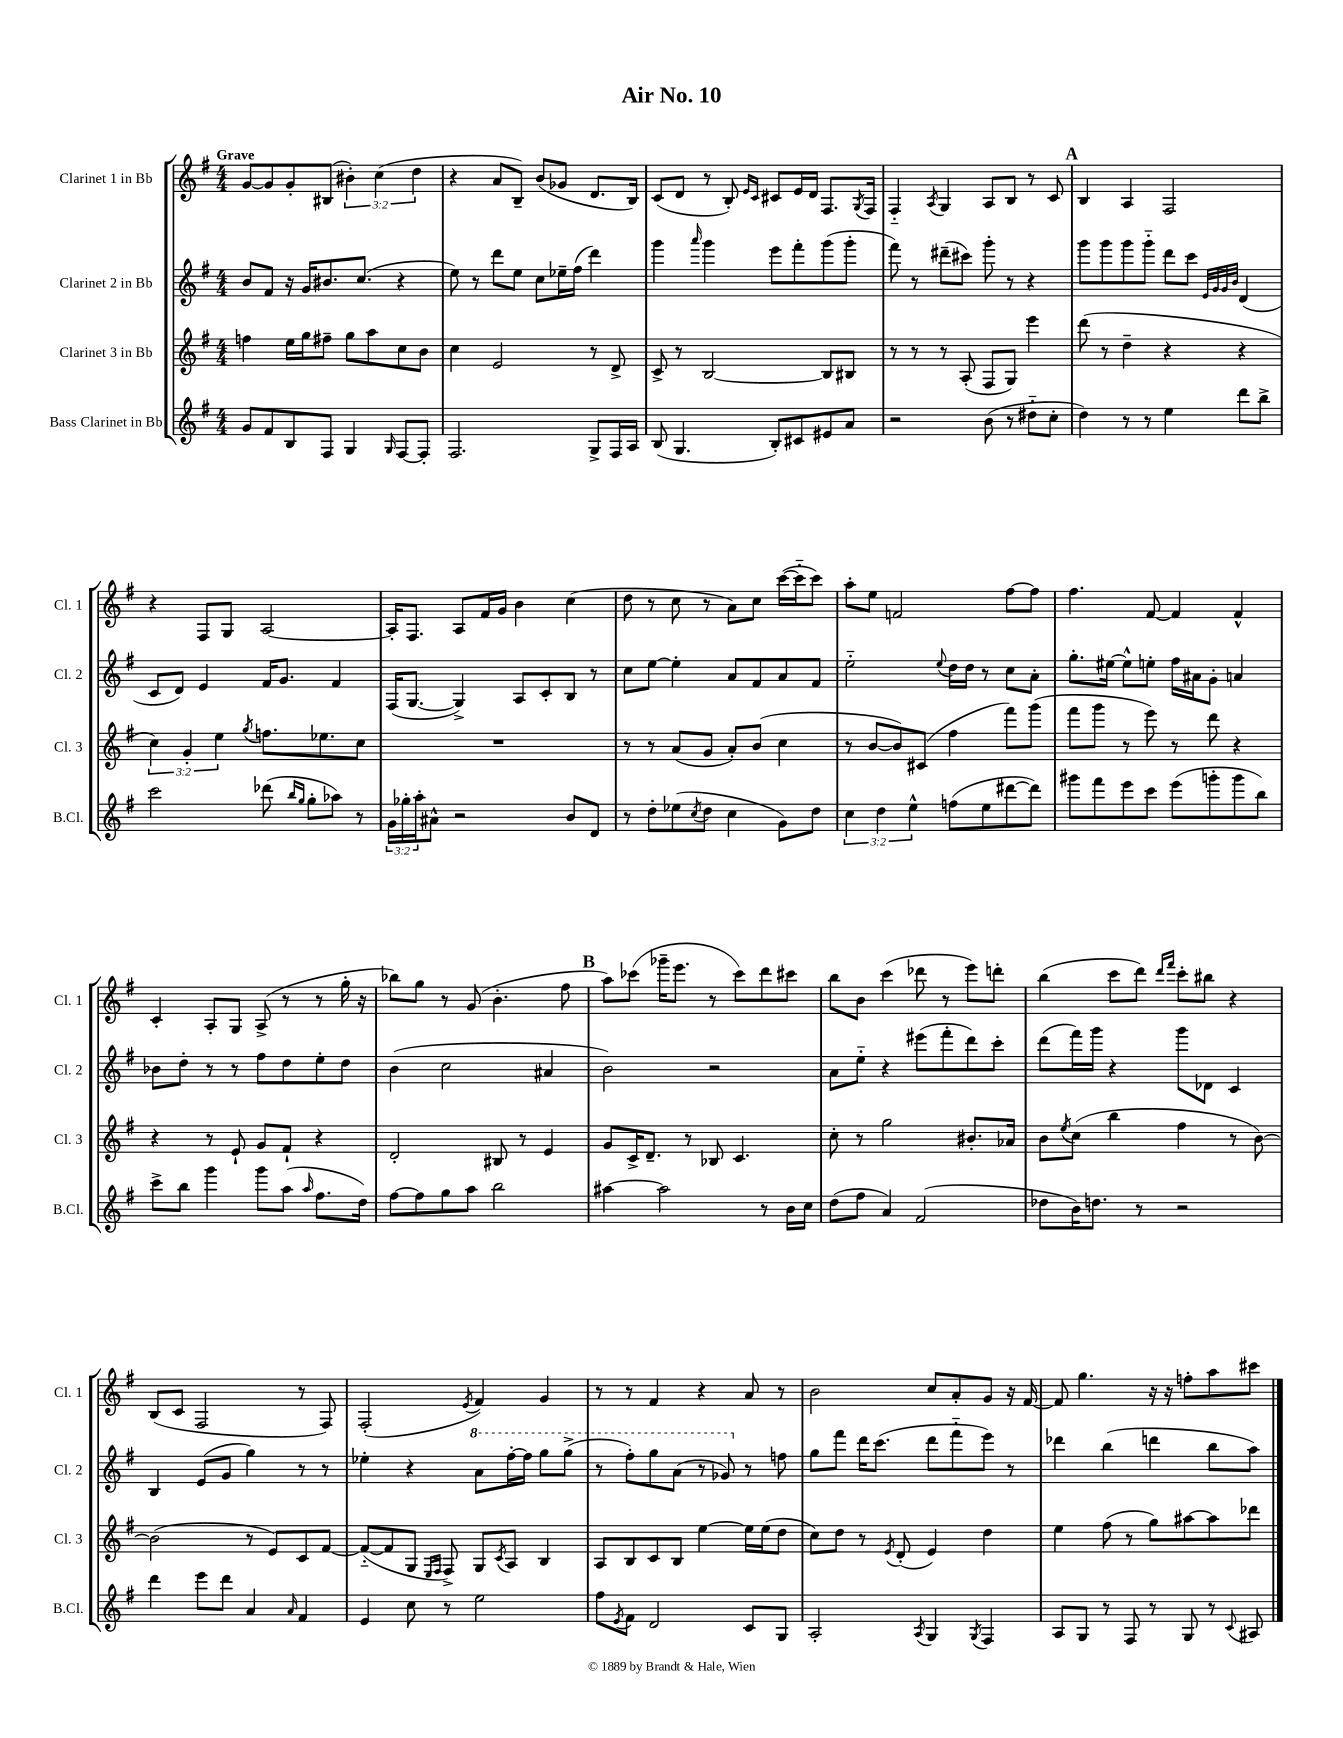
\header { title = "Air No. 10" }
<<
\new StaffGroup <<
\new Staff = "s0" \with { instrumentName = "Clarinet 1 in Bb" shortInstrumentName = "Cl. 1" } {
    \clef treble \key g \major \numericTimeSignature \time 4/4 \override Staff.TupletNumber.text = #tuplet-number::calc-fraction-text \tempo "Grave"
    g'8~ g'8 g'8-. bis8( \tuplet 3/2 { bis'4-.) c''4( d''4 } |
    r4 a'8 b8--) b'8( ges'8 d'8. b16) |
    c'8( d'8 r8 b8-.) \grace { e'16 c'16 } cis'8 e'16 d'16 fis8. \acciaccatura { g8 } fis16 |
    fis4-_ \acciaccatura { a8 } g4 a8 b8 r8 c'8 |
    \mark \markup { \bold "A" } b4 a4 fis2 |
    r4 fis8 g8 a2~ |
    a16-. fis8. a8 fis'16 g'16 b'4 c''4( |
    d''8 r8 c''8 r8 a'8) c''8 c'''16~( c'''16-_ c'''8) |
    a''8-. e''8 f'2 fis''8~ fis''8 |
    fis''4. fis'8~ fis'4 fis'4-^ |
    c'4-. a8-. g8 a8->( r8 r8 g''16-. r16 |
    bes''8) g''8 r8 g'8( b'4.-. fis''8 |
    \mark \markup { \bold "B" } a''8) ces'''8( ges'''16-- e'''8. r8 ces'''8) d'''8 cis'''8 |
    b''8 b'8 c'''4( des'''8 r8 e'''8) d'''8-. |
    b''4( c'''8 d'''8) \grace { d'''16 fis'''16 } c'''8-. bis''8 r4 |
    b8( c'8 fis2 r8 fis8) |
    fis2-.( \acciaccatura { e'8 } fis'4) g'4 |
    r8 r8 fis'4 r4 a'8 r8 |
    b'2 c''8 a'8-. g'8 r16 fis'16~ |
    fis'8 g''4. r16 r16 f''8-. a''8 cis'''8 \bar "|." |
}
\new Staff = "s1" \with { instrumentName = "Clarinet 2 in Bb" shortInstrumentName = "Cl. 2" } {
    \clef treble \key g \major \numericTimeSignature \time 4/4
    b'8 fis'8 r16 g'16 bis'8. c''8.( r4 |
    e''8) r8 d'''8 e''8 c''8 ees''16-- fis''16( d'''4) |
    g'''4 \grace { a'''16 } g'''4 e'''8 fis'''8-. g'''8( g'''8-. |
    fis'''8) r8 dis'''8--( cis'''8) g'''8-. r8 r4 |
    \mark \markup { \bold "A" } g'''8 g'''8 g'''8 g'''8-_ d'''8 c'''8 \grace { e'32 g'32 g'32 b'32 } d'4( |
    c'8 d'8) e'4 fis'16 g'8. fis'4 |
    fis16( g8.~ g4->) a8 c'8-. b8 r8 |
    c''8 e''8~ e''4-. a'8 fis'8 a'8 fis'8 |
    e''2-_ \appoggiatura { e''8 } d''16 d''16 r8 c''8 a'8-. |
    g''8.-. eis''16~ eis''8-^ e''8-. fis''16 ais'16 g'8-. a'4 |
    bes'8 d''8-. r8 r8 fis''8 d''8 e''8-. d''8 |
    b'4( c''2 ais'4 |
    \mark \markup { \bold "B" } b'2) r2 |
    a'8 e''8-_ r4 eis'''8( fis'''8-. d'''8) c'''8-. |
    d'''8( fis'''16) g'''16 r4 g'''8 des'8 c'4 |
    b4 e'8( g'8 g''4) r8 r8 |
    ees''4-. r4 \ottava #1 a''8 fis'''16~-. fis'''16 g'''8 g'''8->( |
    r8 fis'''8-.) g'''8 a''8( r8 ges''8) \ottava #0 r8 f''8 |
    g''8 fis'''8 d'''16 c'''8.( d'''8 fis'''8-_ e'''8) r8 |
    des'''4 b''4( d'''4 b''8 a''8) \bar "|." |
}
\new Staff = "s2" \with { instrumentName = "Clarinet 3 in Bb" shortInstrumentName = "Cl. 3" } {
    \clef treble \key g \major \numericTimeSignature \time 4/4 \override Staff.TupletNumber.text = #tuplet-number::calc-fraction-text
    f''4 e''16 g''16 fis''8-- g''8 a''8 c''8 b'8 |
    c''4 e'2 r8 d'8-> |
    c'8-> r8 b2~ b8 bis8 |
    r8 r8 r8 a8-.( fis8 g8) e'''4 |
    \mark \markup { \bold "A" } d'''8( r8 d''4-- r4 r4 |
    \tuplet 3/2 { c''4) g'4-. e''4 } \acciaccatura { g''8 } f''8. ees''8. c''8 |
    R1 |
    r8 r8 a'8( g'8 a'8-.) b'8( c''4 |
    r8 b'8~ b'8) cis'8( fis''4 fis'''8) g'''8( |
    fis'''8 g'''8 r8 e'''8) r8 d'''8 r4 |
    r4 r8 e'8-! g'8 fis'8-! r4 |
    d'2-. bis8 r8 e'4 |
    \mark \markup { \bold "B" } g'8 c'16-> d'8.-- r8 bes8 c'4. |
    c''8-. r8 g''2 bis'8.-. aes'16 |
    b'8 \acciaccatura { e''8 } c''8( b''4 fis''4 r8 b'8~) |
    b'2( r8 e'8) c'8 fis'8~ |
    fis'8~-_( fis'8 g8 \grace { e16 fis16 } fis8->) g8 \acciaccatura { c'8 } a8 b4 |
    a8 b8 c'8 b8 e''4~ e''16 e''16( d''8 |
    c''8) d''8 r8 \acciaccatura { e'8 } d'8-.( e'4) d''4 |
    e''4 fis''8( r8 g''8) ais''8~ ais''8 des'''8 \bar "|." |
}
\new Staff = "s3" \with { instrumentName = "Bass Clarinet in Bb" shortInstrumentName = "B.Cl." } {
    \clef treble \key g \major \numericTimeSignature \time 4/4 \override Staff.TupletNumber.text = #tuplet-number::calc-fraction-text
    g'8 fis'8 b8 fis8 g4 \grace { g16 } fis8~ fis8-. |
    fis2. g8-> fis16 a16 |
    b8( g4. b8-.) cis'8 eis'8 a'8 |
    r2 b'8( r8 dis''8-_ c''8-. |
    \mark \markup { \bold "A" } d''4) r8 r8 e''4 d'''8 b''8-> |
    c'''2 des'''8( \grace { b''16 g''16 } g''8-. aes''8) r8 |
    \tuplet 3/2 { g'16 ges''16-. a''16-. } ais'8-^ r2 b'8 d'8 |
    r8 d''8-. ees''8( \acciaccatura { c''8 } d''8 c''4 g'8) d''8 |
    \tuplet 3/2 { c''4 d''4 e''4-^ } f''8( e''8 dis'''8~ dis'''8) |
    gis'''8 fis'''8 e'''8 c'''8 e'''8( g'''8-. g'''8 b''8) |
    c'''8-> b''8 g'''4 g'''8 a''8( \grace { a''16 } fis''8. d''16) |
    fis''8~ fis''8 g''8 a''8 b''2 |
    \mark \markup { \bold "B" } ais''4~ ais''2 r8 b'16 c''16 |
    d''8( fis''8 a'4) fis'2( |
    des''8 b'16) d''8. r8 r2 |
    d'''4 e'''8 d'''8 a'4 \grace { a'16 } fis'4 |
    e'4 c''8 r8 e''2 |
    fis''8 \acciaccatura { e'8 } fis'8 d'2 c'8 g8 |
    a2-. \acciaccatura { a8 } g4 \acciaccatura { g8 } fis4 |
    a8 g8 r8 fis8 r8 g8 r8 \appoggiatura { c'8 } ais8 \bar "|." |
}
>>
>>
\layout { \context { \Score \remove "Bar_number_engraver" } }
